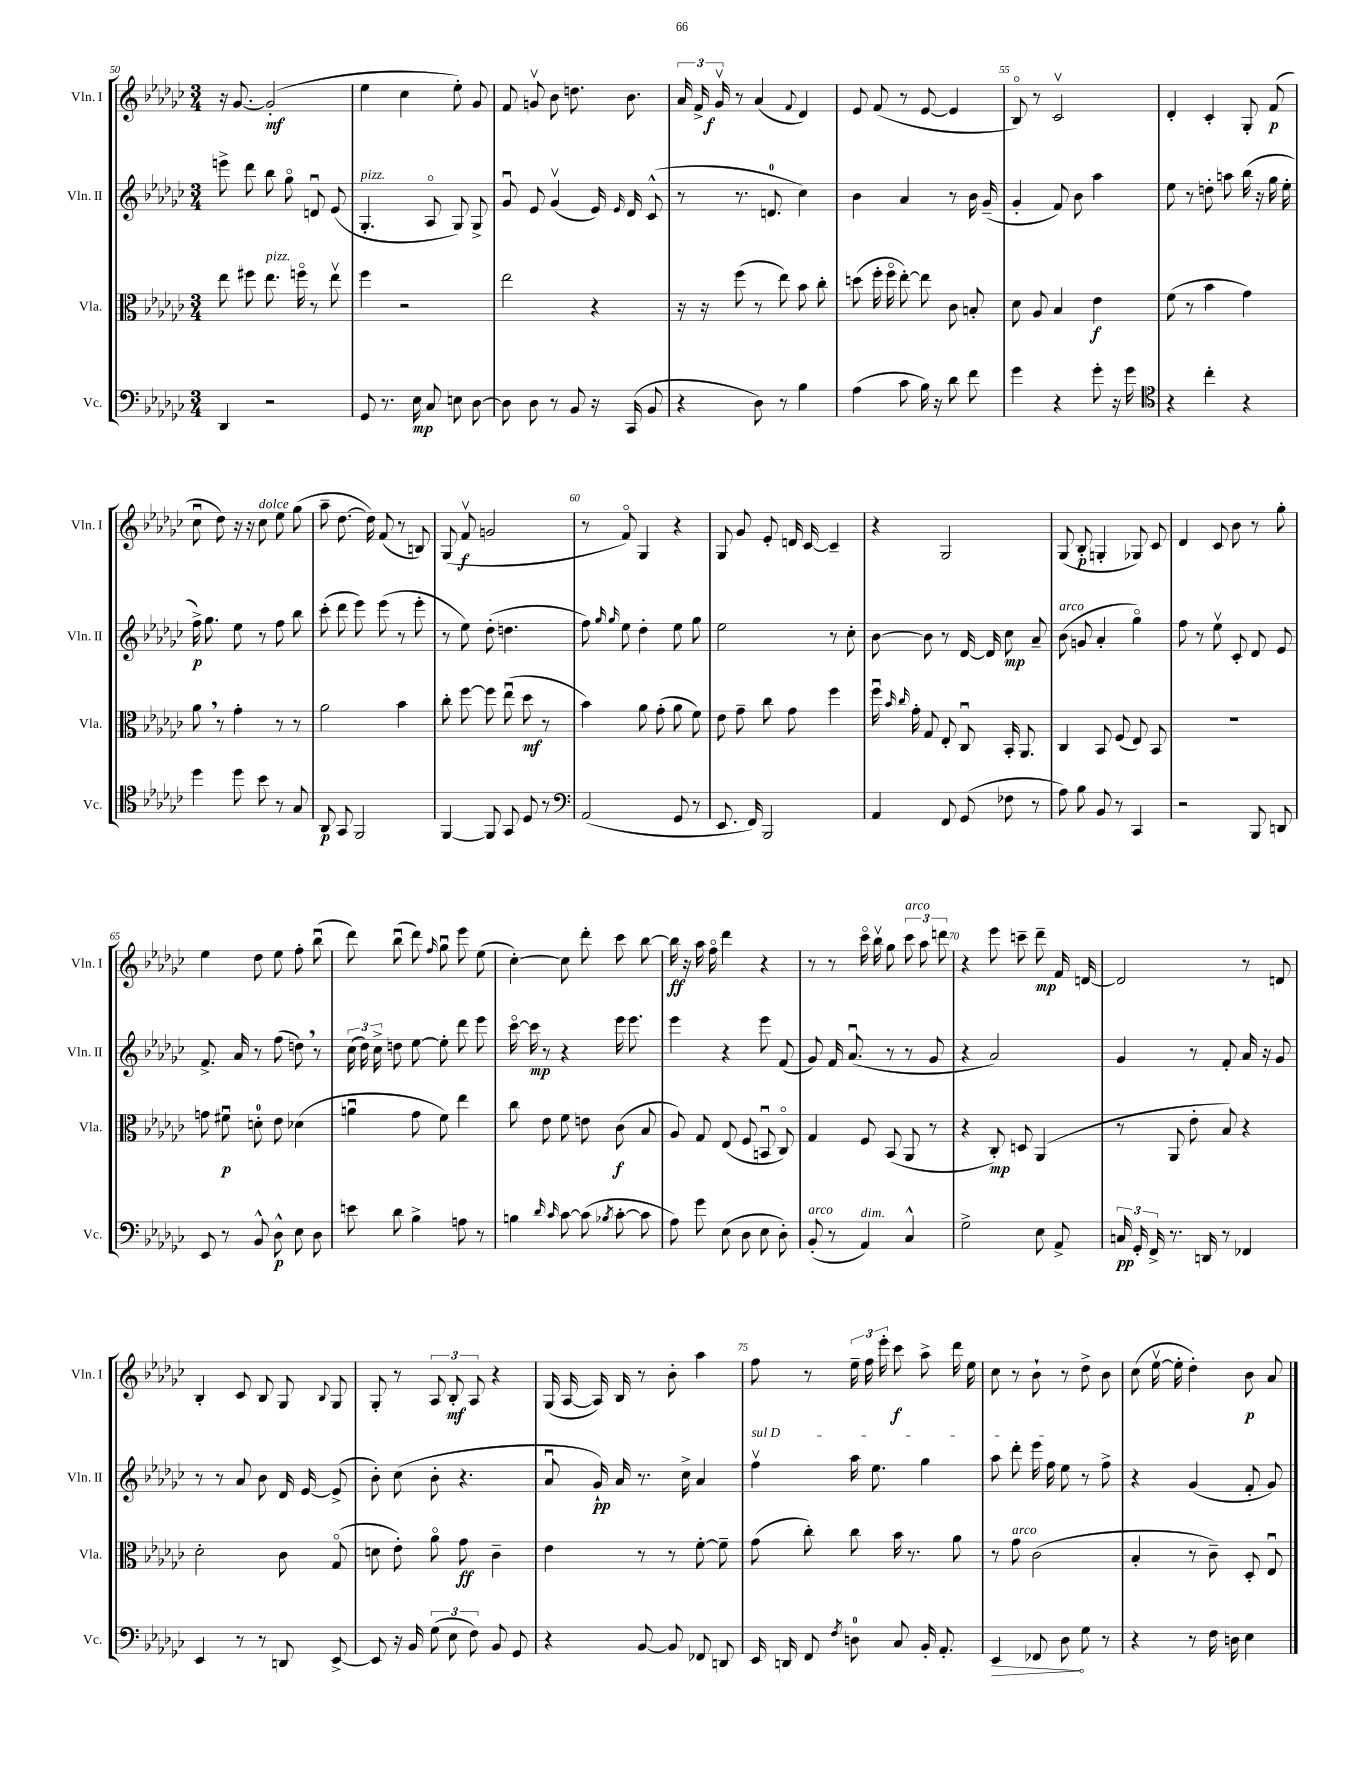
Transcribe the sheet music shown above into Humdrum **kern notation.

**kern	**kern	**kern	**kern
*staff4	*staff3	*staff2	*staff1
*clefF4	*clefC3	*clefG2	*clefG2
*k[b-e-a-d-g-c-]	*k[b-e-a-d-g-c-]	*k[b-e-a-d-g-c-]	*k[b-e-a-d-g-c-]
*M3/4	*M3/4	*M3/4	*M3/4
4DD-/	8ee-\	8eee^\	16r
.	.	.	[8.g-/
.	8ff#\	8ddd-\	.
2r	8.ee-\	8bb-\	(2g-'/]
.	.	8gg-o\	.
.	16ffo\	.	.
.	8r	8du/	.
.	8ee-v\	(8e-/	.
=	=	=	=
8GG-/	4ff\	4.G-'/	4ee-\
8.r	.	.	.
.	2r	.	4cc-\
16E-\	.	.	.
8C-/	.	8A-o/	.
8E\	.	8G-/)	8ee-'\)
[8D-\	.	8G-^/	8g-/
=	=	=	=
8D-\]	2ee-\	8g-u/	8f/
8D-\	.	8e-/	8gv/
8r	.	(4g-v/	8b-\
8BB-/	.	.	8.dd\
16r	4r	16e-/)	.
.	.	16qqe-/	.
(16CC-/	.	16d-/	8.b-\
8BB-/	.	(8c-^^/	.
=	=	=	=
4r	16r	8r	24a-/
.	.	.	24f^/
.	16r	.	.
.	.	.	24g-v/
.	(8ff\	8.r	8r
8D-\)	8r	.	(4a-/
.	.	8.d/	.
8r	8ee-\)	.	.
.	.	.	8qqf/
4B-\	8b-\	4cc-\)	4d-/)
.	8cc-'\	.	.
=	=	=	=
(4A-\	(8dd\	4b-\	8e-/
.	16ff'\	.	(8f/
.	16ffo\	.	.
8c-\	[8ee-'\)	4a-/	8r
16B-\)	8ee-\]	.	[8e-/
16r	.	.	.
8d-\	8c-\	8r	4e-/]
8f\	8B'/	16b-\	.
.	.	(16g-~/	.
=	=	=	=
4g-\	8d-\	4g-'/	8B-o/)
.	8A-/	.	8r
4r	4B-/	8f/)	2c-v/
.	.	8b-\	.
8g-'\	4e-\	4aa-\	.
16r	.	.	.
16g-\	.	.	.
=	=	=	=
*clefC4	*	*	*
4r	(8f\	8ee-\	4d-'/
.	8r	8r	.
4cc-'\	4b-\	8dd'\	4c-'/
.	.	8aa\	.
4r	4g-\)	(16bb-\	8G-'/
.	.	16r	.
.	.	16gg-\	(8f/
.	.	16ee-'\	.
=	=	=	=
4dd-\	8a-\	16ff^\)	8cc-u\
.	.	8.gg-\	.
.	8r	.	8dd-\)
8dd-\	4g-'\	8ee-\	16r
.	.	.	16r
8b-\	.	8r	8cc-\
8r	8r	8ff\	8ee-\
8G-/	8r	8bb-\	(8gg-\
=	=	=	=
8AA-/	2a-\	(8ccc-'\	8aa-~\
8GG-/	.	8ddd-\	[8.dd-\
2FF/	.	8eee-\)	.
.	.	.	16dd-\])
.	.	(8eee-\	(8f/
.	4b-\	8r	8r
.	.	8eee-'\	8B/)
=	=	=	=
[4FF/	8cc-'\	8r	(8G-/
.	[8ff\	8ee-\)	8fv/
8FF/]	8ff\]	(8dd-'\	2g/
8GG-/	(8ee-u\	4.dd\	.
8D-/	8dd-\	.	.
8r	8r	.	.
=	=	=	=
*clefF4	*	*	*
(2AA-/	4b-\)	8ff\)	8r
.	.	16qqgg-/	.
.	.	16qqgg-/	.
.	.	8ee-\	8fo/)
.	8a-\	4dd-'\	4G-/
.	(8g-'\	.	.
8GG-/	8a-\	8ee-\	4r
8r	8f\)	8gg-\	.
=	=	=	=
8.EE-/	8e-\	2ee-\	8G-/
.	8g-~\	.	8g-/
16FF/)	.	.	.
2BBB-/	8cc-\	.	8e-'/
.	8g-\	.	16d/
.	.	.	[16c-/
.	4ff\	8r	4c-~/]
.	.	8cc-'\	.
=	=	=	=
4AA-/	16ffu\	[8b-\	4r
.	16qqb-/	.	.
.	16qqcc-/	.	.
.	16g-'\	.	.
.	8G-/	8b-\]	.
8FF/	8E-'/	8r	2G-/
(8GG-/	8C-u/	[16d-/	.
.	.	16d-/]	.
8F-\	16BB-'/	8cc-\	.
.	8.AA-/	.	.
8r	.	8a-~/	.
=	=	=	=
8A-\)	4C-/	(8b-\	(8G-/
8B-\	.	8g/	8B-'/
8BB-/	8BB-/	4a-'/	4G'/
8r	(8F/	.	.
4CC-/	8E-/)	4gg-o\)	8G-/)
.	8BB-/	.	8c-/
=	=	=	=
2r	2.r	8ff\	4d-/
.	.	8r	.
.	.	8ee-v\	8c-/
.	.	8c-'/	8b-\
8BBB-/	.	8d-/	8r
8DD/	.	8e-/	8gg-'\
=	=	=	=
8EE-/	8g\	8.f^/	4ee-\
8r	8f#u\	.	.
.	.	16a-/	.
8BB-^^/	8d'\	8r	8dd-\
8D-^^\	8e-\	(8ff\	8ee-\
8E-\	(4d-\	8dd\)	8ff'\
8D-\	.	8r	(8bb-u\
=	=	=	=
8e\	4au\	(24cc-\	8ddd-\)
.	.	24dd-\)	.
.	.	24cc-^\	.
8d-\	.	8dd\	(8bb-u\
4B-^\	8g-\	[8ee-\	8ddd-\)
.	.	.	16qqff/
.	8f\)	8ee-'\]	8gg-u\
8A\	4ee-\	8ddd-\	8eee-\
8r	.	8eee-\	(8ee-\
=	=	=	=
4B\	8cc-\	[16ccc-o\	[4cc-'\)
.	.	16ccc-\]	.
.	8e-\	8r	.
16qqd-/	.	.	.
16qqc-/	.	.	.
[8c-\	8f\	4r	8cc-\]
(8c-\]	8e\	.	8ddd-'\
8qB-/	.	.	.
[8c-'\	(8c-\	16eee-\	8ccc-\
.	.	8.eee-\	.
8c-\]	8B-/	.	[8bb-\
=	=	=	=
8A-\)	8A-/)	4eee-\	16bb-\]
.	.	.	16r
8g-\	8G-/	.	16aa-\
.	.	.	16ffo\
(8E-\	(8E-/	4r	4ddd-\
8D-\	8F/	.	.
8E-\	8BBu/	8eee-\	4r
8D-'\)	8C-o/)	(8f/	.
=	=	=	=
(8BB-'/	4G-/	8g-/)	8r
8r	.	16f/	8r
.	.	(8.a-u/	.
4AA-/)	8F/	.	16ccc-o\
.	.	.	16bb-v\
.	(8BB-/	8r	8gg-\
4C-^^/	8AA-/	8r	12ccc-\
.	.	.	12aa-\
.	8r	8g-/	.
.	.	.	12ddd\
=	=	=	=
2G-^\	4r	4r	4r
.	8C-'/)	2a-/)	8eee-\
.	8D/	.	8ccc~\
8E-\	(4AA-/	.	8ddd-~\
8AA-^/	.	.	16f/
.	.	.	[16d/
=	=	=	=
24C/	8r	4g-/	2d/]
24GG-'/	.	.	.
24FF^/	.	.	.
8.r	8AA-/	.	.
.	8e-'\	8r	.
16DD/	.	.	.
8r	8B-/)	8f'/	.
4FF-/	4r	16a-/	8r
.	.	16r	.
.	.	8g-/	8d/
=	=	=	=
4EE-/	2d-'\	8r	4B-'/
.	.	8r	.
8r	.	8a-/	8c-/
8r	.	8b-\	8B-/
8DD/	8c-\	16d-/	8G-/
.	.	[16e-/	.
.	.	.	8qqB-/
[8EE-^/	(8G-o/	(8e-^/]	8G-/
=	=	=	=
8EE-/]	8d\	8b-'\)	8G-'/
16r	8e-'\)	(8cc-\	8r
16BB-/	.	.	.
(12G-\	8a-o\	8b-'\	12A-/
12E-\	.	.	12B-'/
.	8g-\	4.r	.
12F\)	.	.	12A-/
8BB-/	4c-~\	.	4r
8GG-/	.	.	.
=	=	=	=
4r	4e-\	8a-u/	(16G-/
.	.	.	[16A-/
.	.	16g-`/)	16A-/])
.	.	16a-/	16B-/
[8BB-/	8r	8.r	8r
8BB-/]	8r	.	8b-'\
.	.	16cc-^\	.
8FF-/	[8f'\	4a-/	4aa-\
8DD/	8f~\]	.	.
=	=	=	=
16EE-/	(8g-\	4ffv\	8ff\
16DD/	.	.	.
8FF/	8cc-'\)	.	8r
8qF/	.	.	.
8D\	8cc-\	16aa-\	24ee-~\
.	.	.	24ff\
.	.	8.ee-\	.
.	.	.	24eee-'\
8C-/	16b-\	.	8ccc-\
.	8.r	.	.
16BB-'/	.	4gg-\	8aa-^\
8.AA-'/	.	.	.
.	8a-\	.	16ddd-\
.	.	.	16ee-\
=	=	=	=
4EE-/	8r	8aa-\	8cc-\
.	8g-\	8ddd-'\	8r
8FF-/	(2c-\	16eee-\	8b-`\
.	.	16ff\	.
8D-\	.	8ee-\	8r
8G-\	.	8r	8dd-^\
8r	.	8ff^\	8b-\
=	=	=	=
4r	4B-'/	4r	(8cc-\
.	.	.	[16ee-v\
.	.	.	16ee-'\]
8r	8r	(4g-/	4dd-'\)
16F\	8c-~\)	.	.
16D\	.	.	.
4E-\	8D-'/	8f'/	8b-\
.	8E-u/	8g-/)	8a-/
==	==	==	==
*-	*-	*-	*-
